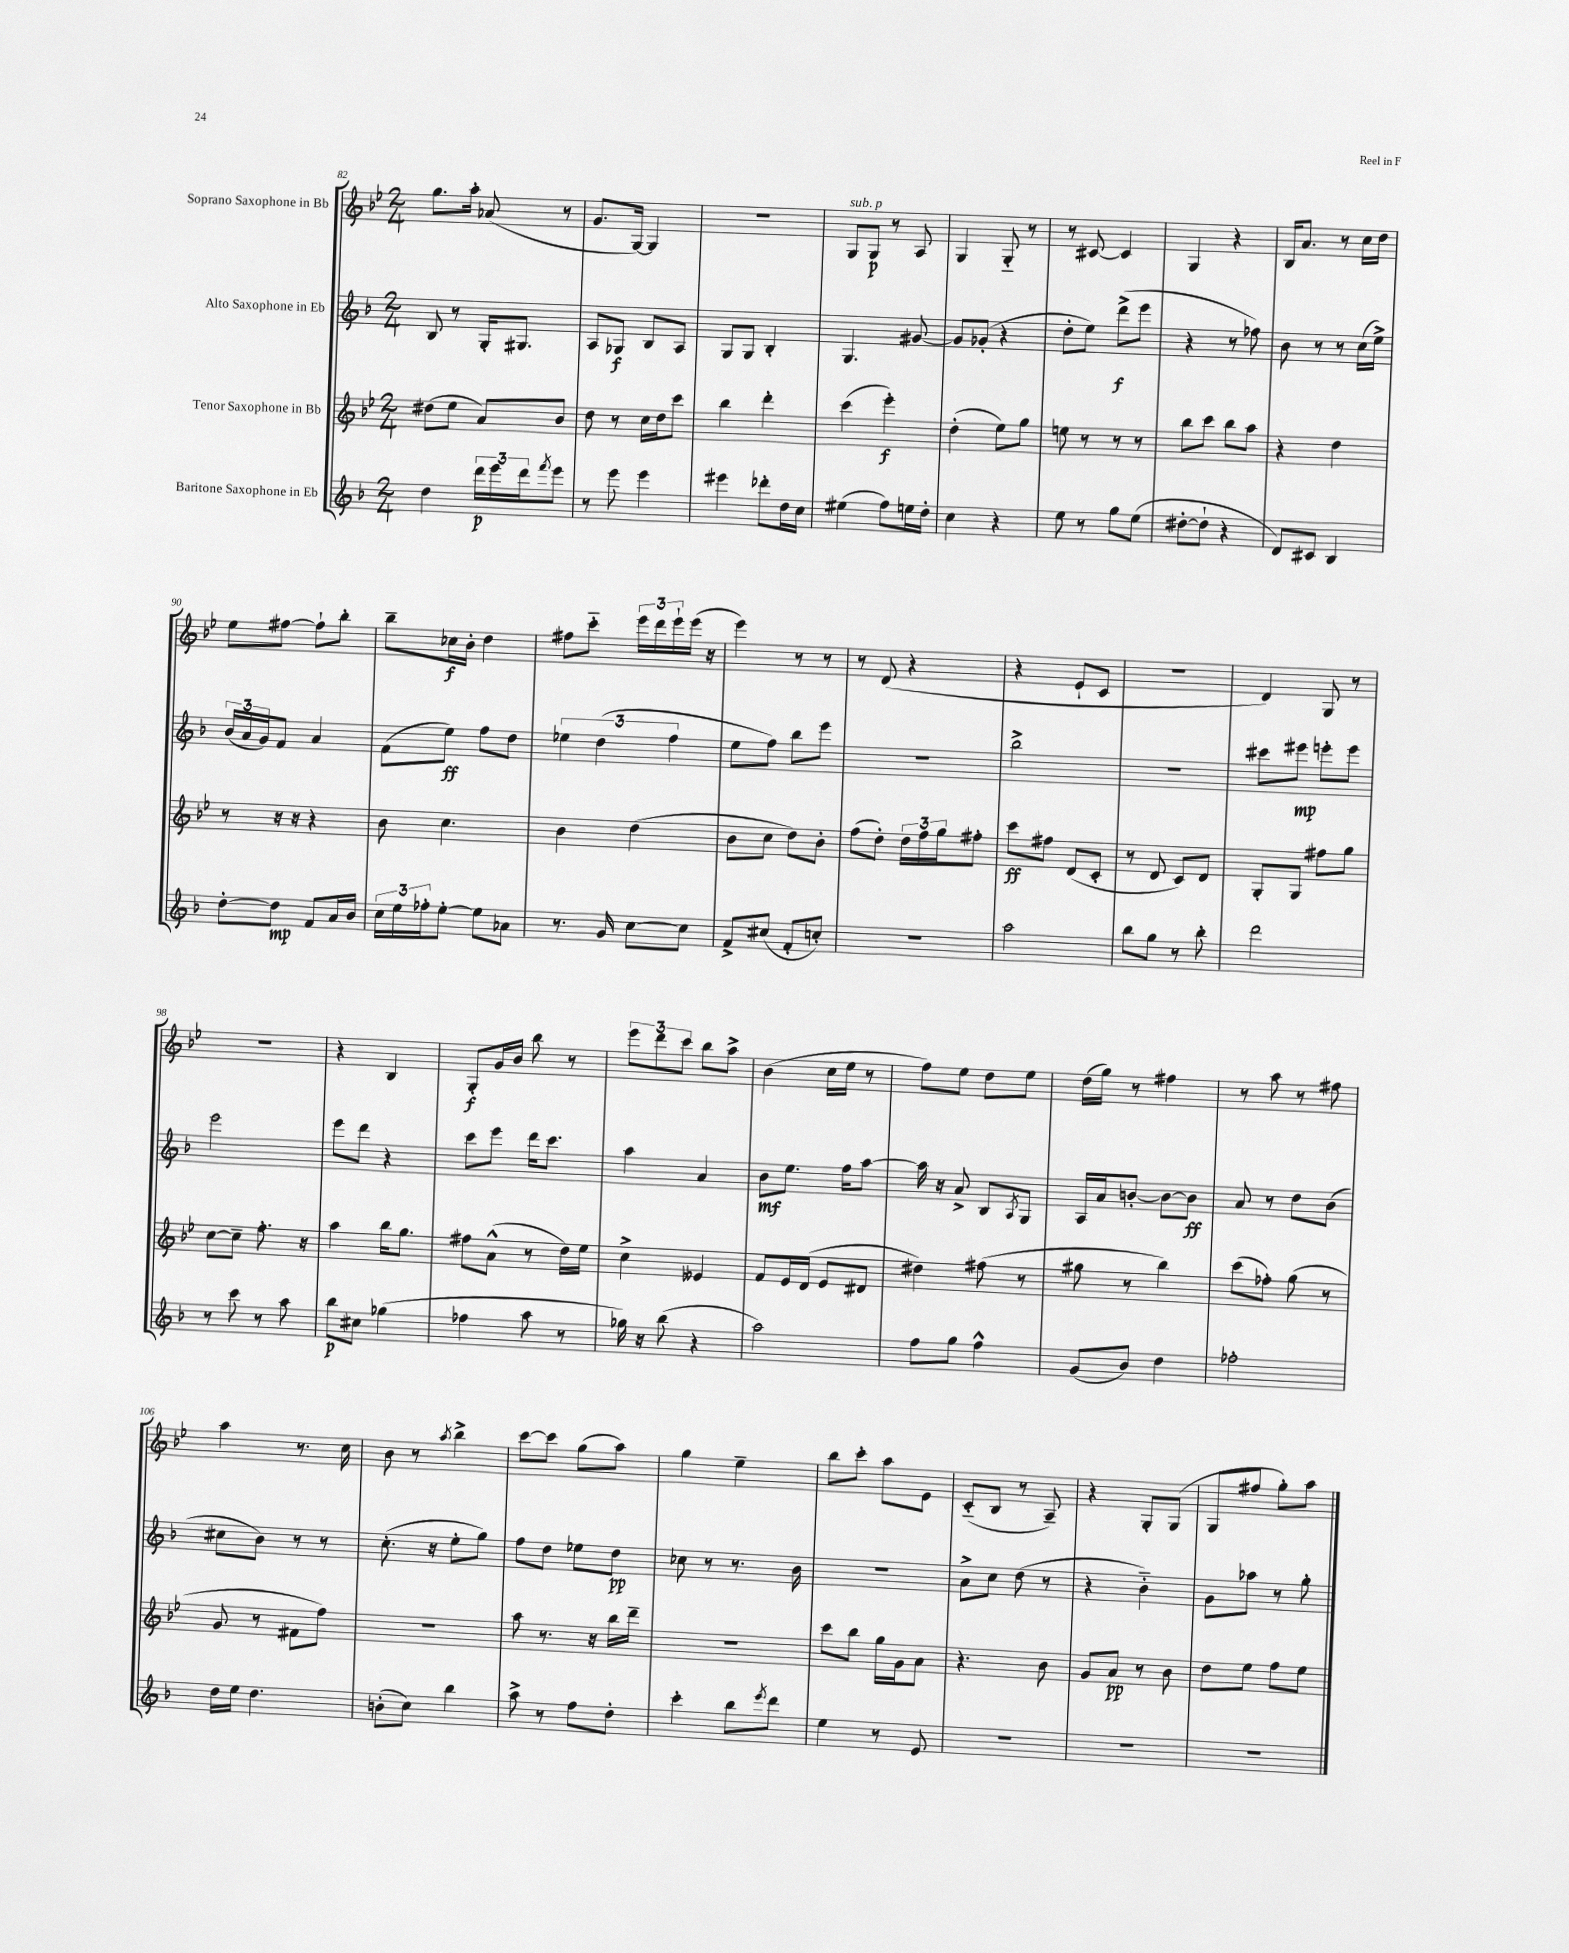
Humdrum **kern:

**kern	**dynam	**kern	**dynam	**kern	**dynam	**kern	**dynam
*part4	*part4	*part3	*part3	*part2	*part2	*part1	*part1
*staff4	*staff4	*staff3	*staff3	*staff2	*staff2	*staff1	*staff1
*I"Baritone Saxophone in Eb	*	*I"Tenor Saxophone in Bb	*	*I"Alto Saxophone in Eb	*	*I"Soprano Saxophone in Bb	*
*clefG2	*	*clefG2	*	*clefG2	*	*clefG2	*
*k[b-]	*	*k[b-e-]	*	*k[b-]	*	*k[b-e-]	*
*M2/4	*	*M2/4	*	*M2/4	*	*M2/4	*
=82	=82	=82	=82	=82	=82	=82	=82
4dd\	.	(8dd#X\L	.	8B-/	.	8.gg\L	.
.	.	8ee-\J	.	8r	.	.	.
.	.	.	.	.	.	16aa'\Jk	.
24ddd\LL	p	8a/L)	.	16G'/KL	.	(8a-X/	.
24eee\	.	.	.	.	.	.	.
.	.	.	.	8.G#X/J	.	.	.
24ddd\J	.	.	.	.	.	.	.
8qfff/	.	.	.	.	.	.	.
8eee\J	.	8b-/J	.	.	.	8r	.
=83	=83	=83	=83	=83	=83	=83	=83
8r	.	8dd\	.	8A/L	.	8.g/L	.
8eee\	.	8r	.	8G-X/J	f	.	.
.	.	.	.	.	.	[16G/Jk)	.
4eee\	.	16cc\LL	.	8B-/L	.	4G/]	.
.	.	16dd\J	.	.	.	.	.
.	.	8ccc\J	.	8A/J	.	.	.
=84	=84	=84	=84	=84	=84	=84	=84
4eee#X\	.	4bb-\	.	8G/L	.	2r	.
.	.	.	.	8G/J	.	.	.
8ddd-X'\L	.	4ddd'\	.	4B-'/	.	.	.
16dd\L	.	.	.	.	.	.	.
16cc\JJ	.	.	.	.	.	.	.
=85	=85	=85	=85	=85	=85	=85	=85
!	!	!	!	!	!	!LO:TX:a:i:t=sub. p	!
(4ee#X\	.	(4ccc\	.	4.G/	.	8G/L	.
.	.	.	.	.	.	8G/J	p
8ff\L)	.	4eee-'\)	f	.	.	8r	.
16een\L	.	.	.	[8g#X/	.	8A/	.
16dd'\JJ	.	.	.	.	.	.	.
=86	=86	=86	=86	=86	=86	=86	=86
4cc\	.	(4dd'\	.	8g#/L]	.	4G/	.
.	.	.	.	(8g-X'/J	.	.	.
4r	.	8ee-\L)	.	4r	.	8G/	.
.	.	8gg\J	.	.	.	8r	.
=87	=87	=87	=87	=87	=87	=87	=87
8ee\	.	8een\	.	8dd'\L	.	8r	.
8r	.	8r	.	8ee\J)	.	[8c#X/	.
8gg\L	.	8r	.	(8ddd^\L	f	4c#/]	.
(8ee\J	.	8r	.	8eee\J	.	.	.
=88	=88	=88	=88	=88	=88	=88	=88
[8dd#X'\L	.	8bb-\L	.	4r	.	4G/	.
8dd#`\J]	.	8ccc\J	.	.	.	.	.
4r	.	8bb-\L	.	8r	.	4r	.
.	.	8aa\J	.	8ff-X\)	.	.	.
=89	=89	=89	=89	=89	=89	=89	=89
8d/L)	.	4r	.	8b-\	.	16B-/KL	.
.	.	.	.	.	.	8.a/J	.
8c#X/J	.	.	.	8r	.	.	.
4B-/	.	4dd\	.	8r	.	8r	.
.	.	.	.	(16cc\LL	.	16cc\LL	.
.	.	.	.	16ee^\JJ)	.	16dd\JJ	.
!!LO:LB:g=z
=90	=90	=90	=90	=90	=90	=90	=90
[8dd'\L	.	8r	.	(24b-/LL	.	8ee-\L	.
.	.	.	.	24a/	.	.	.
.	.	.	.	24g/J)	.	.	.
8dd\J]	mp	16r	.	8f/J	.	[8ff#X\J	.
.	.	16r	.	.	.	.	.
8f/L	.	4r	.	4a/	.	8ff#`\L]	.
16a/L	.	.	.	.	.	8bb-'\J	.
16b-/JJ	.	.	.	.	.	.	.
=91	=91	=91	=91	=91	=91	=91	=91
24cc\LL	.	8b-\	.	(8f\L	.	8bb-~\L	.
24ee\	.	.	.	.	.	.	.
24ff-X'\J	.	.	.	.	.	.	.
[8ee'\J	.	4.cc\	.	8ee\J)	ff	16cc-X\L	f
.	.	.	.	.	.	16b-'\JJ	.
8ee\L]	.	.	.	8ff\L	.	4dd\	.
8a-X\J	.	.	.	8dd\J	.	.	.
=92	=92	=92	=92	=92	=92	=92	=92
8.r	.	4b-\	.	6ee-X\	.	8ff#X\L	.
.	.	.	.	.	.	8ccc\J	.
.	.	.	.	(6dd\	.	.	.
16g/	.	.	.	.	.	.	.
[8cc\L	.	(4dd\	.	.	.	24eee-\LL	.
.	.	.	.	.	.	24ddd\	.
.	.	.	.	6ff\	.	24eee-`\	.
8cc\J]	.	.	.	.	.	(16eee-\JJ	.
.	.	.	.	.	.	16r	.
=93	=93	=93	=93	=93	=93	=93	=93
8f^/L	.	8b-\L	.	8ee\L	.	4eee-\)	.
(8cc#X/J	.	8cc\J	.	8ff\J)	.	.	.
8f'/L	.	8dd\L)	.	8bb-\L	.	8r	.
8ccn'/J)	.	8b-'\J	.	8eee\J	.	8r	.
=94	=94	=94	=94	=94	=94	=94	=94
2r	.	(8ff\L	.	2r	.	8r	.
.	.	8dd'\J)	.	.	.	(8d/	.
.	.	24dd\LL	.	.	.	4r	.
.	.	24ff\	.	.	.	.	.
.	.	24gg\J	.	.	.	.	.
.	.	8ff#X'\J	.	.	.	.	.
=95	=95	=95	=95	=95	=95	=95	=95
2aa\	.	8ccc\L	ff	2bb-^\	.	4r	.
.	.	8ff#X\J	.	.	.	.	.
.	.	(8d/L	.	.	.	8e-`/L	.
.	.	8c'/J	.	.	.	8c/J	.
=96	=96	=96	=96	=96	=96	=96	=96
8bb-\L	.	8r	.	2r	.	2r	.
8gg\J	.	8d/	.	.	.	.	.
8r	.	8c/L)	.	.	.	.	.
8bb-'\	.	8d/J	.	.	.	.	.
=97	=97	=97	=97	=97	=97	=97	=97
2ddd\	.	8G'/L	.	8ccc#X\L	.	4d/)	.
.	.	8G/J	.	8eee#X\J	mp	.	.
.	.	8ff#X\L	.	8eeen'\L	.	8G/	.
.	.	8gg\J	.	8eee\J	.	8r	.
!!LO:LB:g=z
=98	=98	=98	=98	=98	=98	=98	=98
8r	.	[8cc\L	.	2eee\	.	2r	.
8ccc\	.	8cc~\J]	.	.	.	.	.
8r	.	8.ff'\	.	.	.	.	.
8aa\	.	.	.	.	.	.	.
.	.	16r	.	.	.	.	.
=99	=99	=99	=99	=99	=99	=99	=99
8bb-\L	p	4aa\	.	8eee\L	.	4r	.
8cc#X\J	.	.	.	8ddd\J	.	.	.
(4gg-X\	.	16bb-\KL	.	4r	.	4B-/	.
.	.	8.gg\J	.	.	.	.	.
=100	=100	=100	=100	=100	=100	=100	=100
4ff-X\	.	8ff#X\L	.	8ccc\L	.	8G'/L	f
.	.	(8a^^\J	.	8eee\J	.	16g/L	.
.	.	.	.	.	.	16b-/JJ	.
8aa\	.	8r	.	16ddd\KL	.	8bb-\	.
.	.	.	.	8.ccc\J	.	.	.
8r	.	16dd\LL)	.	.	.	8r	.
.	.	16ee-\JJ	.	.	.	.	.
=101	=101	=101	=101	=101	=101	=101	=101
16gg-X\)	.	4cc^\	.	4aa\	.	12eee-\L	.
16r	.	.	.	.	.	.	.
.	.	.	.	.	.	12ddd\	.
(8bb-\	.	.	.	.	.	.	.
.	.	.	.	.	.	12ccc\J	.
4r	.	4e--X/	.	4a/	.	8bb-\L	.
.	.	.	.	.	.	8aa^\J	.
=102	=102	=102	=102	=102	=102	=102	=102
2aa\)	.	8f/L	.	8b-\L	mf	(4b-\	.
.	.	16e-/L	.	8.ee\J	.	.	.
.	.	(16d/JJ	.	.	.	.	.
.	.	8e-/L	.	.	.	16cc\LL	.
.	.	.	.	16ff\KL	.	16ee-\JJ	.
.	.	8d#X/J	.	[8aa\J	.	8r	.
=103	=103	=103	=103	=103	=103	=103	=103
8ff\L	.	4dd#X\)	.	16aa\]	.	8ff\L)	.
.	.	.	.	16r	.	.	.
8gg\J	.	.	.	8a^/	.	8ee-\J	.
4ff^^\	.	(8ff#X\	.	8B-/L	.	8dd\L	.
.	.	.	.	8qA/	.	.	.
.	.	8r	.	8G/J	.	8ee-\J	.
=104	=104	=104	=104	=104	=104	=104	=104
(8g/L	.	8gg#X\	.	16A/LL	.	(16dd\LL	.
.	.	.	.	16a/J	.	16gg\JJ)	.
8b-/J)	.	8r	.	[8bn'/J	.	8r	.
4dd\	.	4bb-\)	.	8b\L_	.	4ff#X\	.
.	.	.	.	8b\J]	ff	.	.
=105	=105	=105	=105	=105	=105	=105	=105
2ff-X'\	.	(8ccc\L	.	8a/	.	8r	.
.	.	8ff-X'\J)	.	8r	.	8aa\	.
.	.	(8gg\	.	8dd\L	.	8r	.
.	.	8r	.	(8b-\J	.	8ff#X\	.
!!LO:LB:g=z
=106	=106	=106	=106	=106	=106	=106	=106
16dd\LL	.	8g/	.	8cc#X\L	.	4aa\	.
16ee\JJ	.	.	.	.	.	.	.
4.dd\	.	8r	.	8b-\J)	.	.	.
.	.	8f#X\L	.	8r	.	8.r	.
.	.	8ff\J)	.	8r	.	.	.
.	.	.	.	.	.	16cc\	.
=107	=107	=107	=107	=107	=107	=107	=107
(8bn'\L	.	2r	.	(8.cc'\	.	8b-\	.
8cc\J)	.	.	.	.	.	8r	.
.	.	.	.	16r	.	.	.
.	.	.	.	.	.	8qaa/	.
4bb-\	.	.	.	8ee'\L	.	4bb-^\	.
.	.	.	.	8gg\J)	.	.	.
=108	=108	=108	=108	=108	=108	=108	=108
8aa^\	.	8aa\	.	8ff\L	.	[8ccc\L	.
8r	.	8.r	.	8dd\J	.	8ccc\J]	.
8ff\L	.	.	.	8ee-X\L	.	(8gg\L	.
.	.	16r	.	.	.	.	.
8dd'\J	.	16bb-\LL	.	8dd\J	pp	8aa\J)	.
.	.	16ddd~\JJ	.	.	.	.	.
=109	=109	=109	=109	=109	=109	=109	=109
4ccc'\	.	2r	.	8cc-X\	.	4gg\	.
.	.	.	.	8r	.	.	.
8bb-\L	.	.	.	8.r	.	4ee-~\	.
8qeee/	.	.	.	.	.	.	.
8ddd\J	.	.	.	.	.	.	.
.	.	.	.	16b-\	.	.	.
=110	=110	=110	=110	=110	=110	=110	=110
4ee\	.	8ccc\L	.	2r	.	8bb-\L	.
.	.	8bb-\J	.	.	.	8ccc'\J	.
8r	.	16gg\LL	.	.	.	8aa\L	.
.	.	16g\J	.	.	.	.	.
8e/	.	8a\J	.	.	.	8e-\J	.
=111	=111	=111	=111	=111	=111	=111	=111
2r	.	4.r	.	8a^\L	.	(8c/L	.
.	.	.	.	8cc\J	.	8B-/J	.
.	.	.	.	(8dd\	.	8r	.
.	.	8b-\	.	8r	.	8A~/)	.
=112	=112	=112	=112	=112	=112	=112	=112
2r	.	8g/L	.	4r	.	4r	.
.	.	8a/J	pp	.	.	.	.
.	.	8r	.	4b-\)	.	8G'/L	.
.	.	8b-\	.	.	.	(8G/J	.
=113	=113	=113	=113	=113	=113	=113	=113
2r	.	8dd\L	.	8g\L	.	8G/L	.
.	.	8ee-\J	.	8aa-X\J	.	8ff#X/J	.
.	.	8ff\L	.	8r	.	8gg'\L)	.
.	.	8ee-\J	.	8gg'\	.	8aa\J	.
==	==	==	==	==	==	==	==
*-	*-	*-	*-	*-	*-	*-	*-
